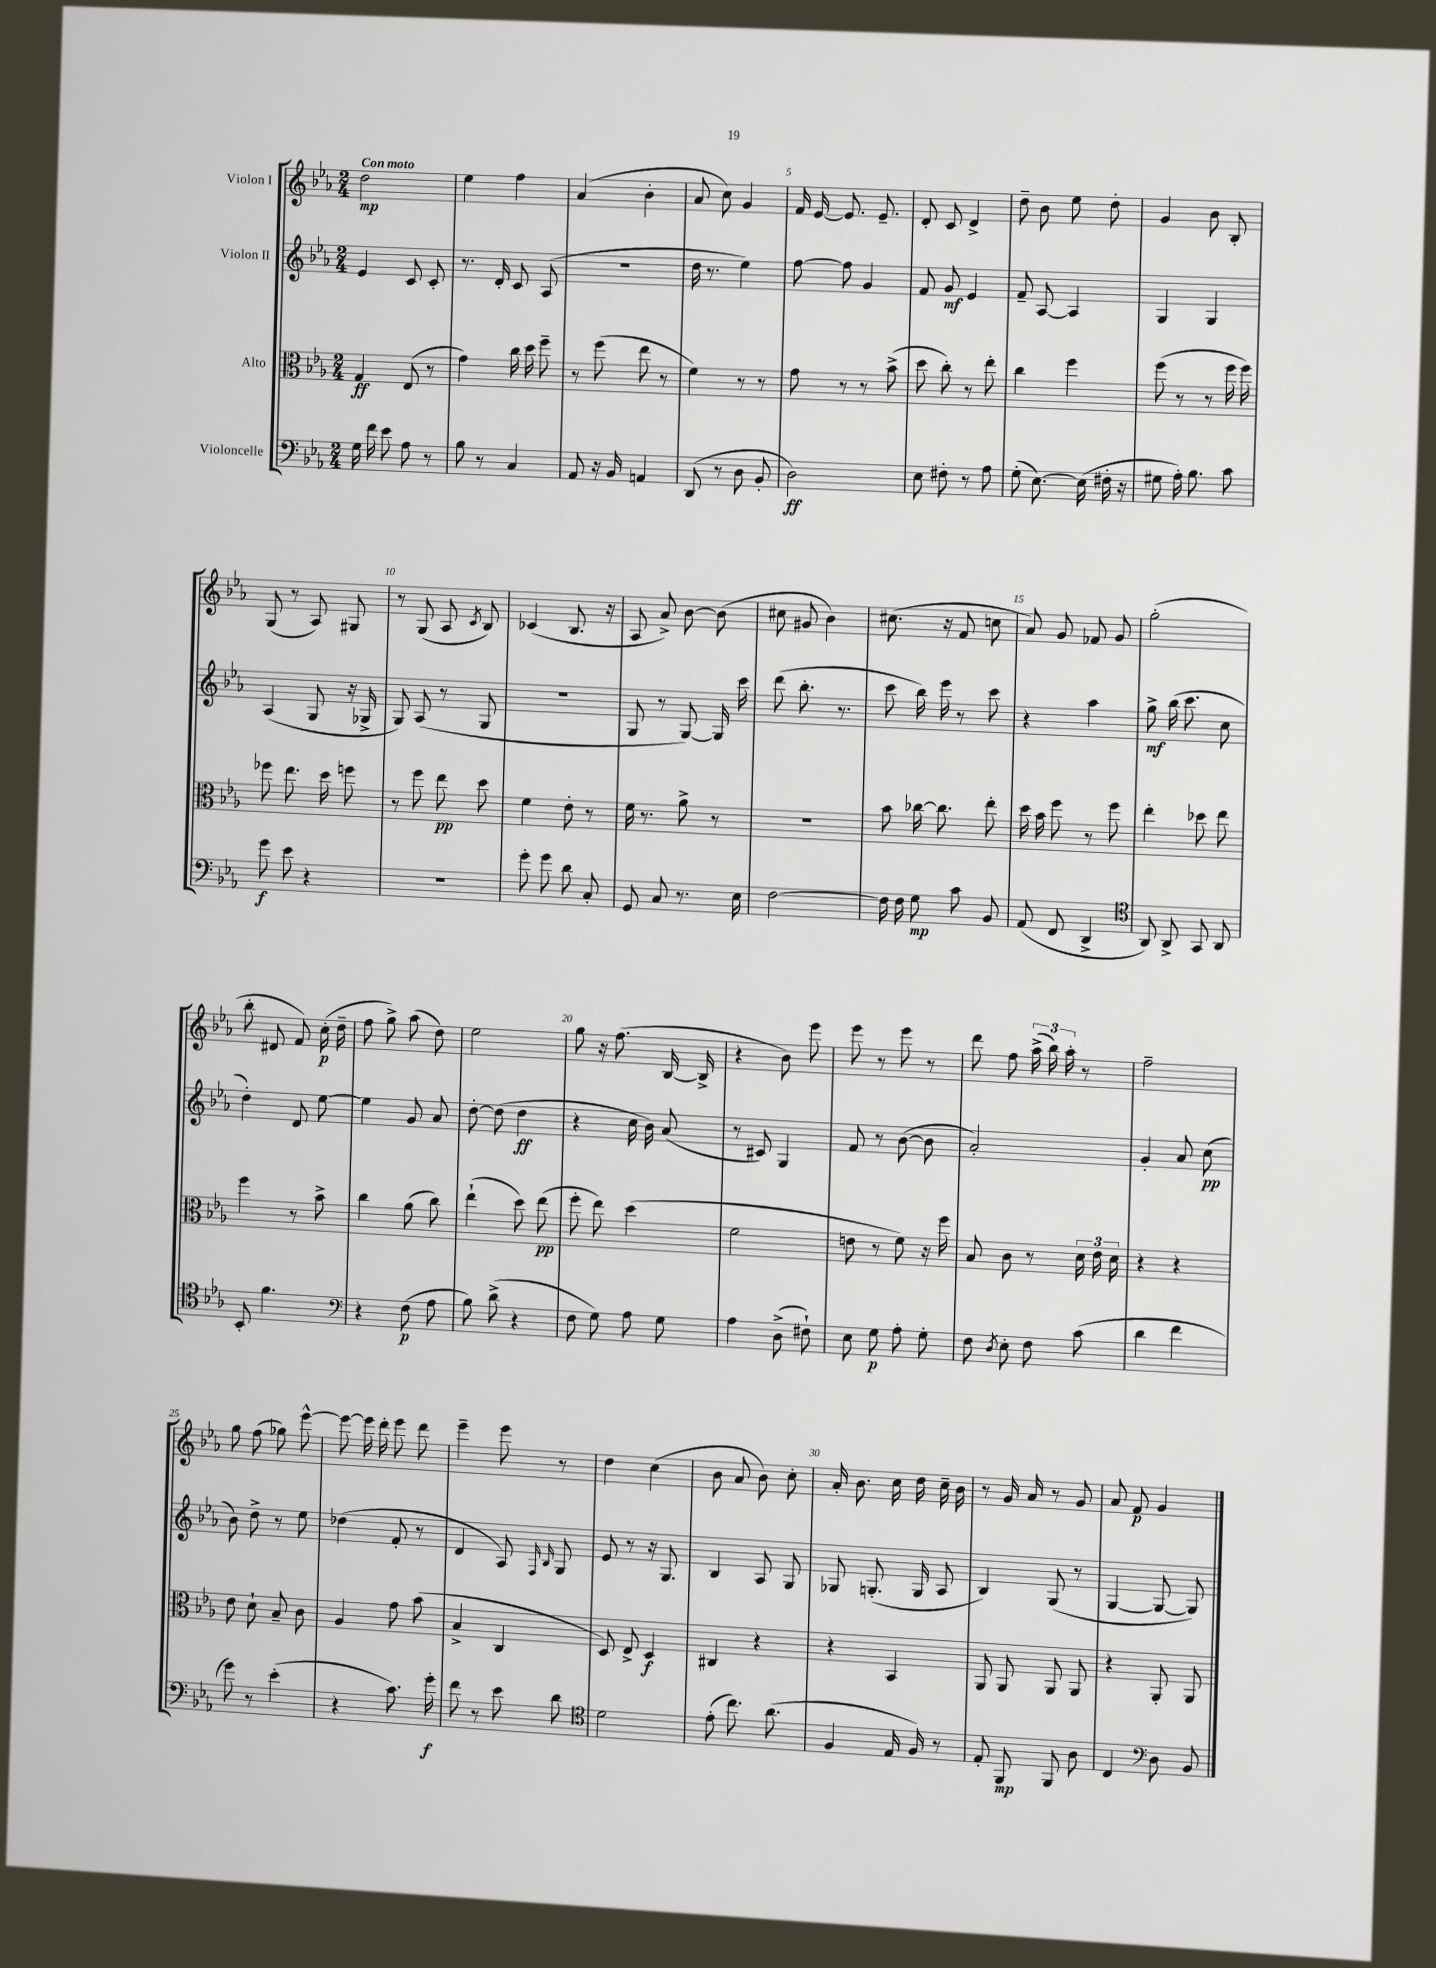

**kern	**kern	**kern	**kern
*staff4	*staff3	*staff2	*staff1
*clefF4	*clefC3	*clefG2	*clefG2
*k[b-e-a-]	*k[b-e-a-]	*k[b-e-a-]	*k[b-e-a-]
*M2/4	*M2/4	*M2/4	*M2/4
16G	4G	4e-	2dd
16f	.	.	.
8e-	.	.	.
8A-	(8E-	8c	.
8r	8r	8c'	.
=	=	=	=
8B-	4g)	8.r	4ee-
8r	.	.	.
.	.	16d'	.
4C	16cc	8c	4ff
.	16dd	.	.
.	8ff~	(8A-	.
=	=	=	=
8AA-	8r	2r	(4a-
16r	(8ff	.	.
16BB-	.	.	.
4AA	8ee-	.	4b-'
.	8r	.	.
=	=	=	=
(8DD	4f)	16dd	8a-
.	.	8.r	.
8r	.	.	8cc)
8D	8r	4ee-)	4g
8BB-'	8r	.	.
=	=	=	=
2D)	8g	[8ff	16f
.	.	.	[16e-
.	8r	8ff]	8.e-]
.	8r	4g	.
.	.	.	8.e-~
.	(8b-^	.	.
=	=	=	=
8E-	8dd	8f	8d'
8F#'	8cc')	8g	8c
8r	8r	4e-	4d^
8A-	8ee-'	.	.
=	=	=	=
(8G'	4cc	8f~	8dd~
[8.E-)	.	[8A-	8b-
.	4ff	4A-]	8ee-
(16E-]	.	.	.
16F#'	.	.	8dd'
16r	.	.	.
=	=	=	=
8G#	(8ff	4G	4g
16A-')	8r	.	.
8.B-	.	.	.
.	8r	4G	8b-
8c	16ff	.	8B-'
.	16ff)	.	.
=	=	=	=
8g	8ff-	(4A-	(8G
8e-	8.ee-	.	8r
4r	.	8G	8A-)
.	16dd	.	.
.	8ff	16r	8G#
.	.	16G-^	.
=	=	=	=
2r	8r	8G)	8r
.	8ff	(8A-	(8G
.	8ee-	8r	8A-
.	.	.	8qc
.	8dd	8G	8B-)
=	=	=	=
8g'	4f	2r	(4c-
8g	.	.	.
8d	8e-'	.	8.B-
8C'	8r	.	.
.	.	.	16r
=	=	=	=
8GG	16f	8G	8A-
.	8.r	.	.
8C	.	8r	8a-^)
8.r	8a-^	[8G)	[8b-
.	8r	16G]	(8b-]
16E-	.	16ccc	.
=	=	=	=
[2F	2r	(8ddd	8cc#
.	.	8.bb-'	8g#
.	.	.	4b-)
.	.	8.r	.
=	=	=	=
16F]	8b-	8ccc	(8.cc#
16F	.	.	.
8G	[16cc-	16bb-)	.
.	8.cc-]	16eee-	16r
8c	.	8r	8f
8BB-	8ee-'	8ccc	8cc
=	=	=	=
(8AA-	16dd	4r	8a-)
.	16b-	.	.
8FF	8ff	.	8g
4DD^	8r	4aa-	8f-
.	8ff	.	8g
=	=	=	=
*clefC4	*	*	*
8AA-)	4ee-'	8gg^	(2gg'
8AA-^	.	(16bb-	.
.	.	8.ccc	.
8GG	8dd-	.	.
8AA-	8ee-	8cc	.
=	=	=	=
8BB-'	4ff	4dd')	8bb-'
4.f	.	.	8d#
.	8r	8d	8f)
.	8b-^	[8ee-	(16cc'
.	.	.	16dd~
=	=	=	=
*clefF4	*	*	*
4r	4cc	4ee-]	8ff
.	.	.	8gg^)
(8F	(8a-	8g	(8aa-
8A-	8cc)	8a-	8dd)
=	=	=	=
8B-)	(4ee-`	[8dd'	2ee-
(8d^	.	(8dd]	.
4r	8dd)	4dd	.
.	(8ee-	.	.
=	=	=	=
8F	8ff'	4r	8gg
8G)	8ee-)	.	16r
.	.	.	(8.ff
8A-	(4dd	16cc	.
.	.	16b-)	.
8G	.	(8a-	[16B-
.	.	.	16B-^]
=	=	=	=
4A-	2f	8r	4r
.	.	8c#)	.
(8D^	.	4G	8b-)
8F#`)	.	.	8eee-
=	=	=	=
8E-	8e	8f	8eee-
8G	8r	8r	8r
8A-'	8f)	([8b-	8eee-
8G'	16r	8b-]	8r
.	16ff	.	.
=	=	=	=
8F	8B-	2a-')	8ddd
8qD	.	.	.
8E-'	8c	.	8ff
8F	8r	.	(24aa-^
.	.	.	24bb-)
.	.	.	24aa-'
(8c	24d	.	8r
.	24e-	.	.
.	24d	.	.
=	=	=	=
4d	4r	4g'	2ff~
4f	4r	8a-	.
.	.	(8cc	.
=	=	=	=
8g)	8e-	8b-)	8gg
8r	8d`	8dd^	(8ff
(4e-'	8B-~	8r	8gg-)
.	8c	8ee-	[8eee-^^
=	=	=	=
4r	4A-	(4dd-	8eee-_
.	.	.	16eee-]
.	.	.	16ddd'
8.c)	8g	8f'	8eee-
.	(8b-	8r	8ddd
16g'	.	.	.
=	=	=	=
8f	4B-^	4d	4eee-~
8r	.	.	.
8e-	4C	8A-)	8eee-
.	.	16qqF	.
.	.	16qqB-	.
8d	.	8G	8r
=	=	=	=
*clefC4	*	*	*
2d	8D)	8e-	4dd
.	8E-^	8r	.
.	4D	16r	(4cc
.	.	8.G	.
=	=	=	=
(8e-'	4C#	4B-	8b-
8.cc)	.	.	8a-
.	4r	8A-	8b-)
(8.a-	.	.	.
.	.	8G	8cc'
=	=	=	=
4F	4r	8G-	16a-'
.	.	.	8.b-
.	.	(8.G'	.
16E-	4BB-	.	16cc
16F)	.	16G	16dd
8r	.	8A-	16cc~
.	.	.	16b-
=	=	=	=
8E-'	8AA-	4B-)	8r
8FF	8AA-	.	16g
.	.	.	16a-
8FF	8AA-	(8G	8r
8A-	8AA-	8r	8g
=	=	=	=
4C	4r	[4G	8a-
.	.	.	8f
*clefF4	*	*	*
8D	8AA-'	8G_	4g
8BB-	8AA-	8G])	.
==	==	==	==
*-	*-	*-	*-
